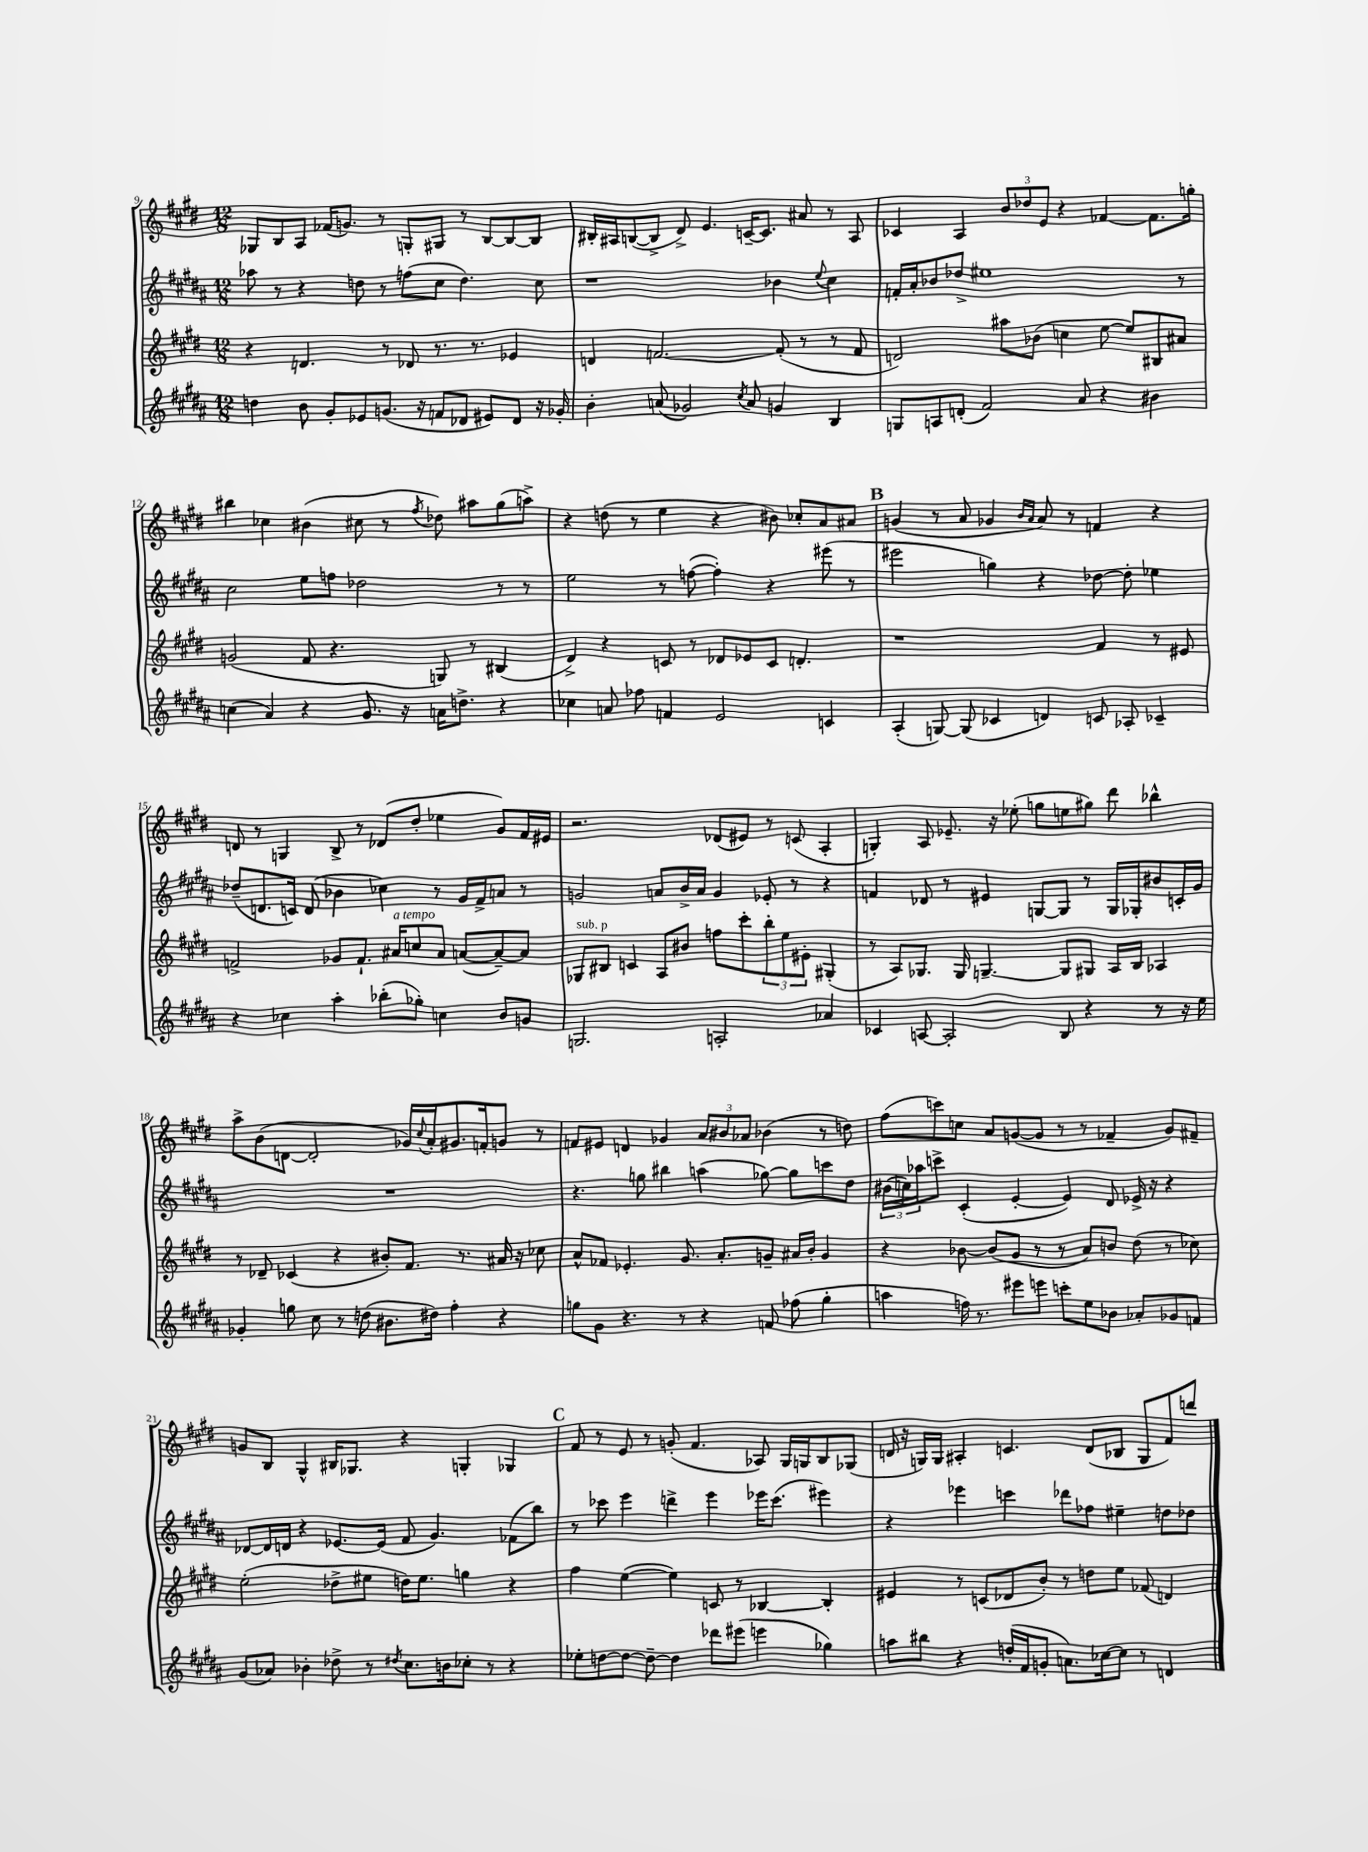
<<
\new StaffGroup <<
\new Staff = "s0" {
    \clef treble \key e \major \numericTimeSignature \time 12/8
    ges8 b8 a8 fes'16( g'8.) r8 g8-. gis8 r8 b8~ b8~ b8 |
    bis16-. ais16 b8~( b8-> dis'8->) e'4. c'16~-- c'8. ais'8 r8 ais8 |
    ces'4 a4 \tuplet 3/2 { b'8 des''8 e'8 } r4 fes'4~ fes'8. g''16-. |
    bis''4 ces''4 bis'4( cis''8 r8 \acciaccatura { fis''8 } des''8) ais''8 gis''8( a''8->) |
    r4 d''8( r8 e''4 r4 bis'8) ces''8-. a'8 ais'8 |
    \mark \markup { \bold "B" } g'4( r8 a'8 ges'4 \grace { b'16 a'16 } a'8) r8 f'4 r4 |
    d'8 r8 g4 b8-> r8 des'8( dis''8-. ees''4 gis'8) fis'16 eis'16 |
    r2. des'8( eis'8) r8 c'8( a4-. |
    g4-.) a8 ees'8.-- r16 ees''8-.( g''8 e''8 gis''8) dis'''8 bes''4-^ |
    a''8-> b'8( d'8~ d'2-. ges'16) \appoggiatura { cis''8 } a'16-. gis'8. f'16-. g'8 r8 |
    f'8 eis'8 d'4 ges'4 \tuplet 3/2 { a'8 bis'8 aes'8 } bes'4( r8 d''8) |
    fis''8( c'''8) c''8 a'8 g'8~( g'8 r8 r8 fes'4-- g'8) fis'8-- |
    g'8 b8 gis4-^ bis16 ges8. r4 g4-. ges4 |
    \mark \markup { \bold "C" } fis'8 r8 e'8 r8 g'8-.( fis'4. aes8) gis16 g16 b8 ges8( |
    d'16 r16 g16) g16 ais4-. c'4. d'8( bes8 g8 fis'8) d'''8 \bar "|." |
}
\new Staff = "s1" {
    \clef treble \key b \major \numericTimeSignature \time 12/8
    aes''8 r8 r4 d''8 r8 f''8( cis''8 d''4.) cis''8 |
    r1 bes'4 \appoggiatura { e''8 } cis''4 |
    f'16-. ais'16-. bes'8 des''8-> eis''1 r8 |
    cis''2 e''8 f''8 des''2 r8 r8 |
    e''2 r8 f''8~( f''4-.) r4 eis'''8( r8 |
    \mark \markup { \bold "B" } eis'''2 g''4) r4 des''8~ des''8-. ees''4 |
    des''8--( d'8. c'16) d'8( bes'4 ces''4) r8 gis'16 fis'16-> a'8 r8 |
    g'2 a'8 b'16-> a'16 g'4 ees'8-. r8 r4 |
    f'4 des'8 r8 eis'4 g8~ g8 r8 g16 ges16-. bis'8 c'16-. gis'16 |
    R1. |
    r4. g''8 bis''4 a''4( ges''8~) ges''8 c'''8 dis''8 |
    \tuplet 3/2 { bis'16( c''16) aes''16 } c'''8-> cis'4-.( e'4~-. e'4) dis'8 ees'16-> r16 r4 |
    des'8~ des'16 d'16 r4 ees'8.~ ees'16( fis'8 gis'4.) fes'8( b''8) |
    \mark \markup { \bold "C" } r8 ces'''8 e'''4 d'''4-> e'''4 ees'''16 ces'''8.( eis'''4) |
    r4 ees'''4 c'''4 des'''8 fes''8 eis''4-- d''8 des''8 \bar "|." |
}
\new Staff = "s2" {
    \clef treble \key e \major \numericTimeSignature \time 12/8
    r4 d'4. r8 des'8 r8. r8. ees'4 |
    d'4 f'2.~ f'8-.( r8 r8 f'8 |
    d'2) ais''8 bes'8( c''4 e''8~ e''8) bis8 ais'8 |
    g'2( fis'8 r4. g8) r8 bis4( |
    dis'4->) r4 c'8 r8 des'8 ees'8 c'8 d'4.-. |
    \mark \markup { \bold "B" } r1 fis'4 r8 eis'8 |
    f'2-> ges'8 f'8.-! ais'16^\markup { \italic "a tempo" } c''8 ais'8 a'8~( a'8~--) a'8 |
    ges8^\markup { \italic "sub. p" } bis8 c'4 a8 bis'8 f''8 cis'''8-. \tuplet 3/2 { b''8-. e''8 eis'8-. } gis4-.( |
    r8 a8) ges8. ges16 g4.~-- g8 gis8 a16 b16 aes4 |
    r8 des'8-- ces'4( r4 bis'8-.) fis'8. r8. ais'16 r16 ces''8 |
    a'8-^ fes'8 ees'4.-. gis'8. a'8.-. g'8-- ais'16 b'16-. g'4 |
    r4 bes'8~ bes'8( gis'8 r8 r8 a'8) b'8 dis''8( r8 ces''8) |
    e''2-.( des''8-> eis''8 d''16) eis''8. g''4 r4 |
    \mark \markup { \bold "C" } fis''4 e''4~( e''4) c'8 r8 bes4~ bes4-. |
    eis'4 r8 c'8( des'8 b'8-.) r8 d''8 e''8 fes'8( d'4) \bar "|." |
}
\new Staff = "s3" {
    \clef treble \key b \major \numericTimeSignature \time 12/8
    d''4 b'8 gis'8-. ees'8 g'8.( r16 f'8 des'8 eis'8) des'8 r16 ges'16-. |
    b'4-. a'8( ges'2) \acciaccatura { cis''8 } a'8 g'4 b4 |
    g8 a8 d'8-.( fis'2) ais'8 r4 bis'4 |
    c''4( ais'4) r4 gis'8. r16 a'16 d''8.-> r4 |
    ces''4 a'8 fes''8 f'4 e'2 c'4 |
    \mark \markup { \bold "B" } ais4-.( g8~) g8( ces'4 d'4) c'8 aes8-. ces'4-- |
    r4 ces''4 ais''4-. bes''8-.( ges''8-.) c''4 b'8 g'8 |
    g2. a2-. aes'4 |
    ces'4 a8~ a2-. b8 r4 r8 r16 e''16 |
    ges'4-. g''8 cis''8 r8 d''8( bis'8. dis''16) fis''4-. r4 |
    g''8 gis'8 r4. r8 r4 f'8 fes''8( g''4-. |
    a''4 f''16) r8. eis'''8 e'''8 c'''8-. e''8 bes'8 aes'8-. ges'8 f'8 |
    gis'8( aes'8) bes'4-. des''8-> r8 \acciaccatura { dis''8 } cis''8. b'16 ces''8-. r8 r4 |
    \mark \markup { \bold "C" } ees''8-. d''8~ d''8~ d''8~-- d''4 des'''8 eis'''8( e'''4 ges''4) |
    a''8 bis''8 r4 d''16-.( fis'16 g'8-. a'8.) ces''16~ ces''8 r8 d'4 \bar "|." |
}
>>
>>
\layout { \context { \Score currentBarNumber = #9 } }
